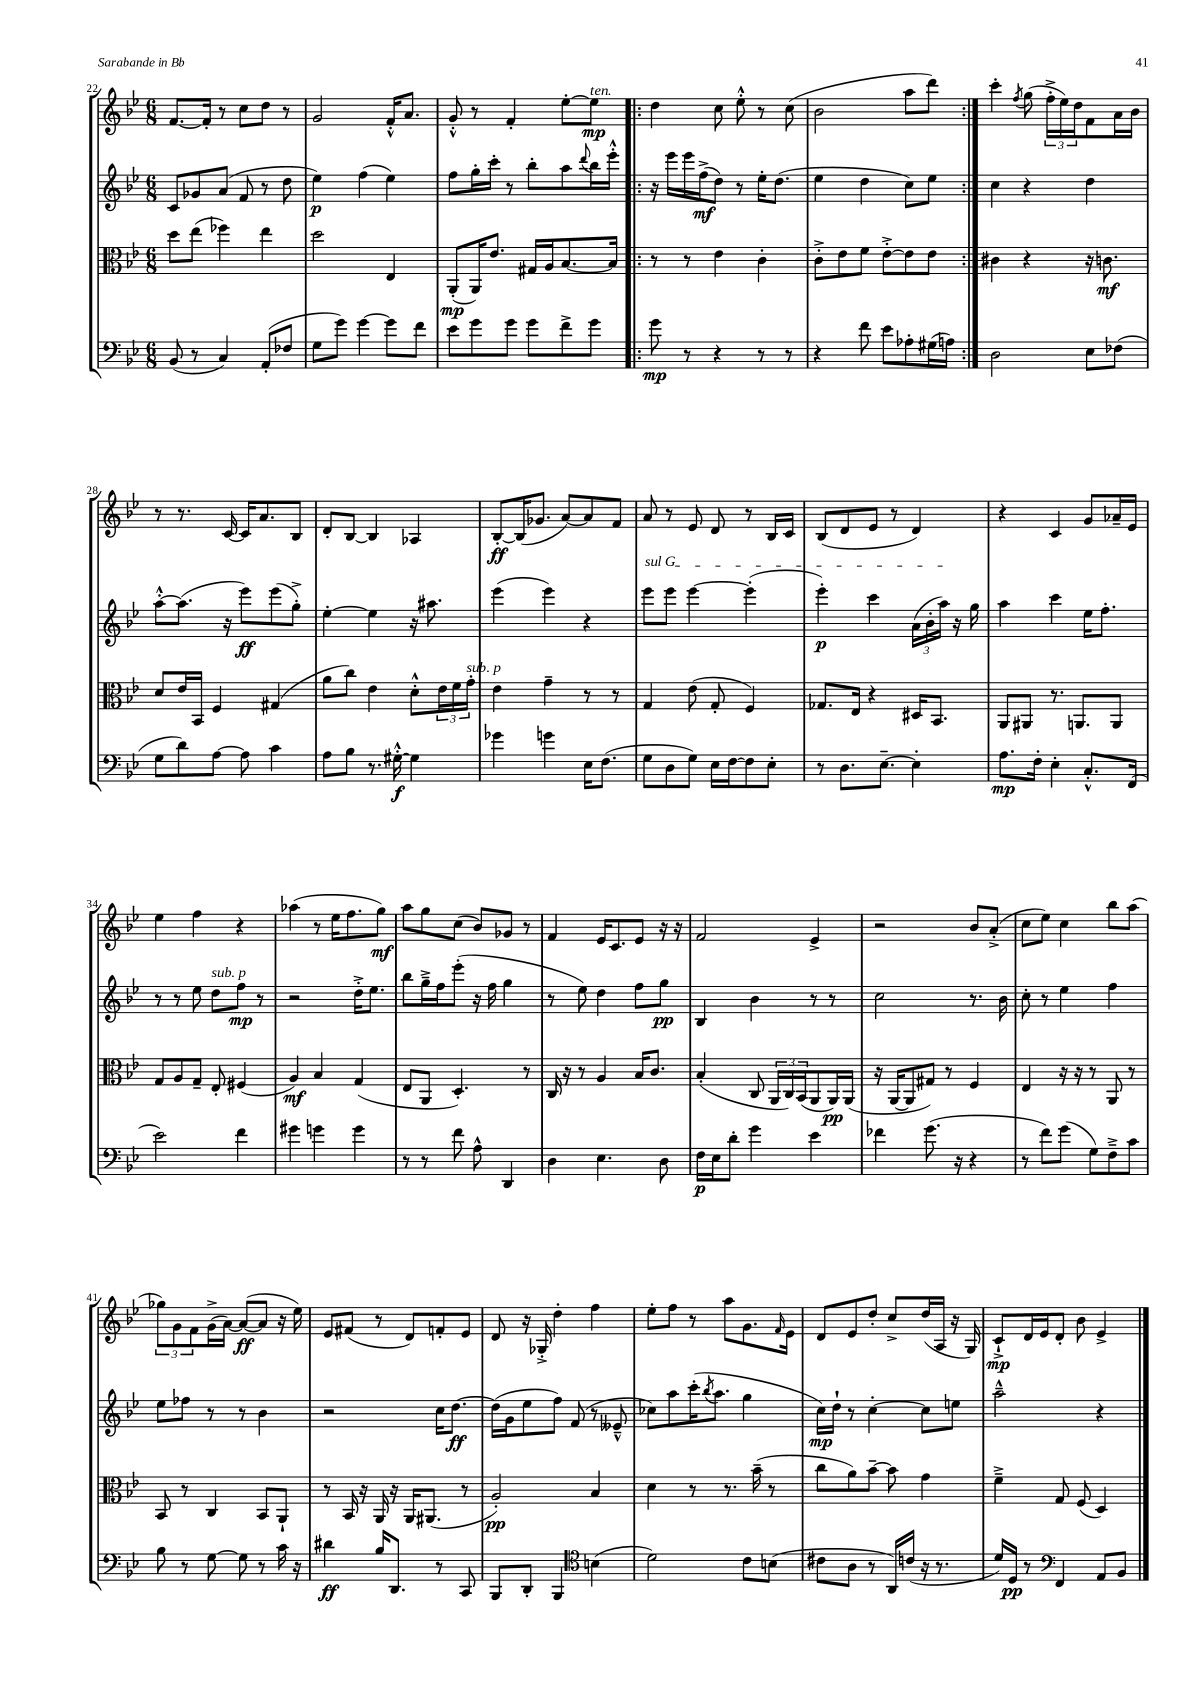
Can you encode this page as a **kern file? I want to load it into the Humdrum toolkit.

**kern	**kern	**kern	**kern
*staff4	*staff3	*staff2	*staff1
*clefF4	*clefC3	*clefG2	*clefG2
*k[b-e-]	*k[b-e-]	*k[b-e-]	*k[b-e-]
*M6/8	*M6/8	*M6/8	*M6/8
(8BB-	8dd	8c	[8.f
8r	(8ee-	8g-	.
.	.	.	16f']
4C)	4ff-)	(8a	8r
.	.	8f	8cc
(8AA'	4ee-	8r	8dd
8F-	.	8dd	8r
=	=	=	=
8G	2dd	4ee-)	2g
8g)	.	.	.
[4g	.	(4ff	.
8g]	4E-	4ee-)	16f'^^
.	.	.	8.a
8f	.	.	.
=	=	=	=
8e-	(8AA'	8ff	8g'^^
8g	16AA)	16gg'	8r
.	8.e-	16ccc'	.
8g	.	8r	4f'
8g	16G#	8bb-'	.
.	16A	.	.
8f^	[8.B-	8aa	[8ee-'
.	.	8qqddd	.
8g	.	16bb-	8ee-]
.	16B-]	16eee-'^^	.
=!|:	=!|:	=!|:	=!|:
8g	8r	16r	4dd
.	.	16eee-	.
8r	8r	16eee-	.
.	.	(16ff^	.
4r	4e-	8dd)	8cc
.	.	8r	8ee-'^^
8r	4c'	16ee-'	8r
.	.	(8.dd	.
8r	.	.	(8cc
=	=	=	=
4r	8c'^	4ee-	2b-
.	8e-	.	.
8f	8f	4dd	.
8e-	[8e-'^	.	.
8A-'	8e-]	8cc)	8aa
(16G#	8e-	8ee-	8ddd)
16A)	.	.	.
=:|!	=:|!	=:|!	=:|!
2D	4c#	4cc	4ccc'
.	.	.	8qff
.	4r	4r	(8gg
.	.	.	24ff'^
.	.	.	24ee-)
.	.	.	24dd
8E-	16r	4dd	8f
.	8.c	.	.
(8F-	.	.	16a
.	.	.	16b-
=	=	=	=
8G	8d	[8aa'^^	8r
8d)	16e-	(8.aa]	8.r
.	16BB-	.	.
[8A	4F	.	.
.	.	16r	[16c
8A]	.	8eee-)	16c]
.	.	.	8.a
4c	(4G#	(8eee-	.
.	.	8gg'^)	8B-
=	=	=	=
8A	8a	[4ee-'	8d'
8B-	8cc)	.	[8B-
8.r	4e-	4ee-]	4B-]
[16G#'^^	.	.	.
4G#]	8d'^^	16r	4A-
.	.	8.aa#	.
.	24e-	.	.
.	24f	.	.
.	24g'	.	.
=	=	=	=
4g-	4e-	(4eee-	[8B-'
.	.	.	(16B-]
.	.	.	8.g-
4g	4g~	4eee-)	.
.	.	.	[8a)
16E-	8r	4r	8a]
(8.F	.	.	.
.	8r	.	8f
=	=	=	=
8G	4G	8eee-	8a
8D	.	8eee-	8r
8G)	(8e-	[4eee-	8e-
16E-	8G'	.	8d
[16F	.	.	.
8F]	4F)	(4eee-']	8r
8E-'	.	.	16B-
.	.	.	16c
=	=	=	=
8r	8.G-	4eee-')	(8B-
8.D	.	.	8d
.	16E-	.	.
.	4r	4ccc	8e-
[8.E-~	.	.	.
.	.	.	8r
4E-']	16D#	(24a	4d)
.	.	24b-'	.
.	8.BB-	.	.
.	.	24aa)	.
.	.	16r	.
.	.	16gg	.
=	=	=	=
8.A	8AA	4aa	4r
.	8AA#	.	.
16F'	.	.	.
4E-'	8.r	4ccc	4c
.	8.AA	.	.
8.C'^^	.	16ee-	8g
.	.	8.ff'	.
.	8AA	.	16a-~
(16FF	.	.	16e-
=	=	=	=
2e-)	8G	8r	4ee-
.	8A	8r	.
.	8G~	8ee-	4ff
.	8E-'	8dd	.
4f	(4F#	8ff	4r
.	.	8r	.
=	=	=	=
4g#	4A)	2r	(4aa-
4g	4B-	.	8r
.	.	.	16ee-
.	.	.	8.ff
4g	(4G	16dd'^	.
.	.	8.ee-	.
.	.	.	8gg)
=	=	=	=
8r	8E-	8bb-	8aa
8r	8AA	16gg~^	8gg
.	.	16ff	.
8f	4.D')	(8eee-'	(8cc
8A^^	.	16r	8b-)
.	.	16ff	.
4DD	.	4gg	8g-
.	8r	.	8r
=	=	=	=
4D	16C	8r	4f
.	16r	.	.
.	8r	8ee-)	.
4.E-	4A	4dd	16e-
.	.	.	8.c
.	16B-	8ff	8e-
.	8.c	.	.
8D	.	8gg	16r
.	.	.	16r
=	=	=	=
16F	(4B-'	4B-	2f
16E-	.	.	.
8d'	.	.	.
4g	8C	4b-	.
.	24AA	.	.
.	24C)	.	.
.	(24BB-	.	.
4e-	8AA	8r	4e-^
.	16AA)	8r	.
.	(16AA	.	.
=	=	=	=
4f-	16r	2cc	2r
.	[16AA	.	.
.	8AA]	.	.
(8.g	8G#)	.	.
.	8r	.	.
16r	.	.	.
4r	4F	8.r	8b-
.	.	.	(8a'^
.	.	16b-	.
=	=	=	=
8r	4E-	8cc'	8cc
8f)	.	8r	8ee-)
(8g	16r	4ee-	4cc
.	16r	.	.
8G)	8r	.	.
8F~^	8AA	4ff	8bb-
8c	8r	.	(8aa
=	=	=	=
8B-	8BB-	8ee-	12gg-)
.	.	.	12g
8r	8r	8ff-	.
.	.	.	12f
[8G	4C	8r	(16g^
.	.	.	[16a)
8G]	.	8r	(8a_
8r	8BB-	4b-	8a]
16c	8AA`	.	16r
16r	.	.	16ee-)
=	=	=	=
4d#	8r	2r	8e-
.	16BB-	.	(8f#
.	16r	.	.
16B-	16AA	.	8r
8.DD	16r	.	.
.	16AA	.	8d)
.	(8.AA#	.	.
8r	.	16cc	8f'
.	.	[8.dd	.
8CC	8r	.	8e-
=	=	=	=
8BBB-	2A')	(16dd]	8d
.	.	16g	.
8DD'	.	8ee-	16r
.	.	.	16G-'^
4BBB-	.	8ff)	4dd'
.	.	(8f	.
*clefC4	*	*	*
(4B	4B-	8r	4ff
.	.	8e--~^^	.
=	=	=	=
2d)	4d	8cc-)	8ee-'
.	.	8aa	8ff
.	8r	(16ccc'	8r
.	.	8qbb-	.
.	.	8.aa	.
.	8.r	.	8aa
8c	.	4gg	8.g
.	(16b-~	.	.
(8B	8r	.	.
.	.	.	16qqf
.	.	.	16e-
=	=	=	=
8c#	8cc	16cc)	8d
.	.	16dd`	.
8A	8a)	8r	8e-
8r	[8b-~	[4cc'	8dd'
16AA)	8b-]	.	8cc^
(16c	.	.	.
16r	4g	8cc]	(16dd
8.r	.	.	16A
.	.	8ee	16r
.	.	.	16G)
=	=	=	=
16d)	4f~^	2aa~^^	8c`^
16D	.	.	.
8r	.	.	16d
.	.	.	16e-
*clefF4	*	*	*
4FF	8G	.	8d'
.	(8F	.	8b-
8AA	4D)	4r	4e-^
8BB-	.	.	.
==	==	==	==
*-	*-	*-	*-
